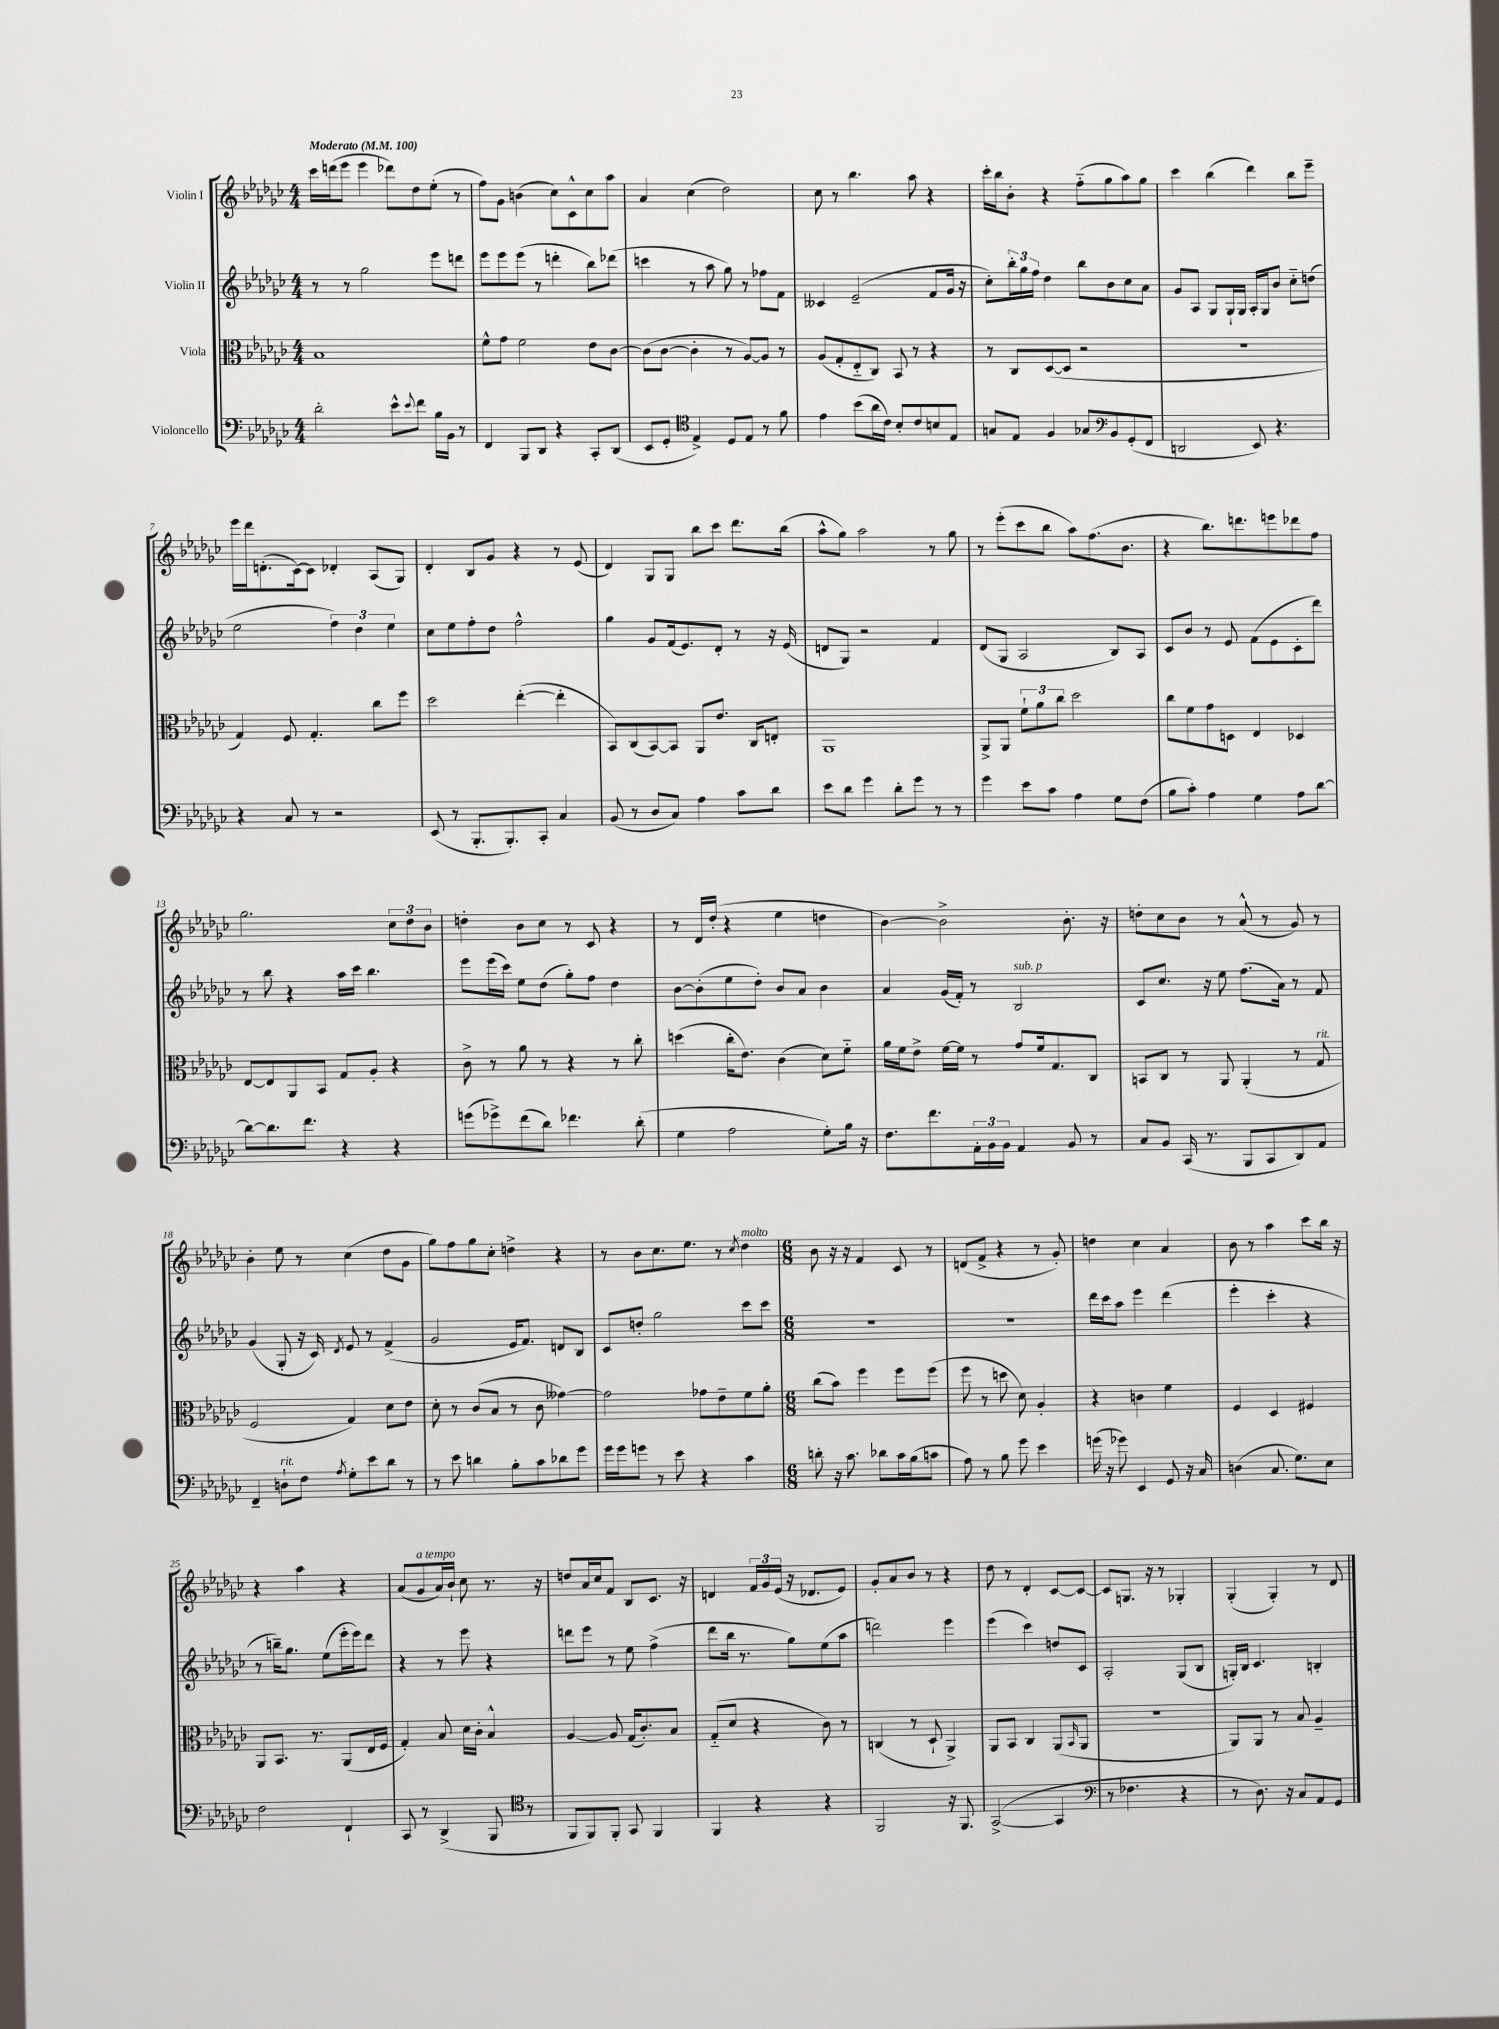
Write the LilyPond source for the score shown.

<<
\new StaffGroup <<
\new Staff = "s0" \with { instrumentName = "Violin I" } {
    \clef treble \key ges \major \numericTimeSignature \time 4/4 \tempo "Moderato" 4 = 100
    ces'''16 d'''16( ees'''8 ees'''4 des'''8) des''8 ees''8-.( r8 |
    f''8) ges'8 b'4( ces''8) ces'8-^ ces''8 aes''8 |
    aes'4 ces''4( des''2) |
    ces''8 r8 bes''4. aes''8 r4 |
    ces'''16-. bes''16 bes'8-. r4 f''8-_( ges''8 aes''8) ges''8 |
    ces'''4 bes''4( des'''4) bes''8 ees'''8-- |
    ees'''16 des'''16 d'8.-.( ces'16~) ces'8 des'4-. aes8( ges8) |
    des'4-. bes8 ges'8 r4 r8 ees'8( |
    des'4) ges8 ges8 bes''8 ces'''8 des'''8. bes''16( |
    aes''8-^ ges''8) aes''2 r8 ges''8 |
    r8 ees'''8-.( ces'''8 bes''8 aes''8) f''8.( bes'8. |
    r4 bes''8.) d'''8. e'''8 des'''8 f''8 |
    ges''2. \tuplet 3/2 { ces''8 des''8 bes'8 } |
    d''4-. bes'8 ces''8 r8 ces'8 r4 |
    r8 des'16 des''16-.( r4 ees''4 d''4 |
    bes'4~) bes'2-> bes'8.-. r16 |
    d''8-. ces''8 bes'8 r8 aes'8-^( r8 ges'8) r8 |
    bes'4-. ees''8 r8 ces''4( des''8 ges'8 |
    ges''8) f''8 ges''8 ces''8-. d''4-> r4 |
    r8 bes'8 ces''8. ees''8. r8 \acciaccatura { ces''8 } des''4^\markup { \italic "molto" } |
    \numericTimeSignature \time 6/8 bes'8 r16 r16 f'4 ces'8 r8 |
    d'8( f'8-> r4 r8 ges'8-.) |
    d''4 ces''4 aes'4 |
    bes'8 r8 aes''4 ces'''8 bes''16 r16 |
    r4 aes''4 r4 |
    aes'8( ges'8^\markup { \italic "a tempo" } aes'16) bes'16-! ces''8 r8. r16 |
    d''8 aes'16 ces''16 f'8 bes8 ces'8. r16 |
    d'4 \tuplet 3/2 { f'16 ges'16 ees'16( } r16 des'8. ees'8) |
    ges'8-. aes'8 bes'8 r8 r4 |
    des''8 r8 des'4-. ces'8~ ces'8~ |
    ces'8 g8. r16 r8 ges4-. |
    ges4-.( ges4-.) r8 des'8 \bar "|." |
}
\new Staff = "s1" \with { instrumentName = "Violin II" } {
    \clef treble \key ges \major \numericTimeSignature \time 4/4
    r8 r8 ges''2 ees'''8 d'''8 |
    ees'''8 ees'''8 ees'''8( r8 d'''4-. bes''8) des'''8( |
    c'''4 r8 aes''8 ges''8) r8 fes''8 f'8 |
    ceses'4 ees'2--( f'8 ges'16 r16 |
    ces''8-.) \tuplet 3/2 { bes''16-. ges''16 f''16 } des''4 bes''8 bes'8 ces''8 aes'8 |
    ges'8 aes8 ges8 ges16-! ges16 aes16-. ges16 bes'8 ces''8-_ d''8( |
    ees''2 \tuplet 3/2 { f''4) des''4 ees''4 } |
    ces''8 ees''8 f''8-. des''8 f''2-^ |
    ges''4 ges'8 f'16( ees'8.) des'8-. r8 r16 ees'16( |
    d'8 ges8) r2 f'4 |
    des'8( ges8 aes2 bes8) aes8 |
    ces'8 bes'8 r8 ees'8 f'8( ees'8 ces'8-. des'''8) |
    r8 bes''8 r4 aes''16 ces'''16 bes''4. |
    ees'''8 ees'''16( ces'''16) ees''8 des''8( ges''8-.) f''8 des''4 |
    bes'8~ bes'8-.( ees''8 des''8-.) bes'8 aes'8 bes'4 |
    aes'4 ges'16( f'16-.) r8 bes2^\markup { \italic "sub. p" } |
    ces'8 ces''8. r16 ees''8 f''8.( aes'16) r8 f'8 |
    ges'4( ges8-. r16 ces'16) \acciaccatura { des'8 } ees'8 r8 f'4->( |
    ges'2 ees'16 f'8.) d'8 bes8 |
    ces'8 d''8-. ges''2 ces'''8 ces'''8 |
    \numericTimeSignature \time 6/8 R2. |
    R2. |
    des'''16 ces'''16 aes''8 ees'''4 des'''4( |
    ees'''4-. ces'''4-. r4 |
    r8 b''16--) ges''8. ees''8( ees'''16-. ees'''16) des'''8 |
    r4 r8 ees'''8 r4 |
    d'''8 ees'''8 r8 ees''8 f''4->( |
    des'''8 bes''16 r8. ges''8) ees''8( aes''8 |
    d'''2) ees'''4 |
    ees'''4( ces'''4) d''8 ces'8 |
    aes2-. ges8( bes8 |
    g16-.) bes16 ces'4. b4-. \bar "|." |
}
\new Staff = "s2" \with { instrumentName = "Viola" } {
    \clef alto \key ges \major \numericTimeSignature \time 4/4
    bes1 |
    f'8-^ ges'8 f'2 ees'8 ces'8~ |
    ces'8( ces'8~ ces'4-. r8 aes8~) aes8 r8 |
    aes8( ges8-. ees8-_ ces8) bes,8 r8 r4 |
    r8 ces8 des8~( des8 r2 |
    R1 |
    ges4) f8 ges4.-. ces''8 f''8 |
    des''2 ees''4~-.( ees''4-. |
    bes,8) ces8( bes,8~) bes,8 aes,8 ees'8. ces16 e8-. |
    aes,1 |
    aes,8-> aes,8 \tuplet 3/2 { f'8-! aes'8 ces''8 } des''2 |
    ces''8 f'8 ges'8 d8 ees4 des4 |
    ees8~ ees8 aes,8 bes,8 ges8 aes8-. r4 |
    ces'8-> r8 aes'8 r8 r4 r8 ces''8-. |
    d''4( ces''16-. ees'8.) ces'4( des'8) f'8-_ |
    aes'16 f'16 ees'8-> f'16~ f'16 r8 ges'8 f'16 ges8. ces8 |
    b,8 ces8 r8 aes,8 aes,4-.( r8 ges8^\markup { \italic "rit." } |
    f2 ges4) des'8 ees'8 |
    des'8-. r8 ces'8( bes8 r8 ces'8 geses'4~) |
    geses'2 ges'8 ees'8-- f'8 aes'8-. |
    \numericTimeSignature \time 6/8 ces''8( bes'8) f''4 f''8 f''8( |
    f''8 r8 d''8 des'8) aes4-. |
    r4 c'4 f'4 |
    f4 des4 fis4 |
    aes,8 bes,8. r8. aes,8( ees16 f16 |
    ges4-.) bes8 des'16 ces'16-. bes4-^ |
    aes4~ aes8 ges16( ces'8.-.) bes8 |
    ges8-_( des'8 r4 ces'8) r8 |
    c4( r8 des8-! aes,4->) |
    aes,8 bes,8 ces4 aes,8( \grace { bes,16 } aes,8 |
    R2. |
    aes,8) aes,8 r8 bes8 aes4-- \bar "|." |
}
\new Staff = "s3" \with { instrumentName = "Violoncello" } {
    \clef bass \key ges \major \numericTimeSignature \time 4/4
    des'2-. ees'8-^ \appoggiatura { ees'8 } f'8 bes16 bes,16 r8 |
    f,4 bes,,8 des,8 r4 ces,8-. des,8( |
    ees,8 ges,8-. \clef tenor ees4->) des8 ees8 r8 f'8 |
    ees'4 bes'8( aes'16 ces'16) bes8-. ces'8 b8 ees8 |
    g8 ees8 f4 ges8 bes,8 ges,8-.( f,8 |
    \clef bass d,2 ees,8) r4. |
    r4 ces8 r8 r2 |
    ees,8( r8 bes,,8.-. bes,,8.-.) ces,8-. ces4 |
    bes,8( r8 des8 ces8) aes4 ces'8 des'8 |
    ees'8 des'8 ges'4 des'8-. ges'8 r8 r8 |
    ges'4 ees'8 ces'8 aes4 ges8 f8( |
    bes8 ces'8-.) aes4 ges4 aes8 des'8~ |
    des'8~ des'8. f'8. r4 r4 |
    g'8( ges'8->) f'8( des'8) fes'4. des'8-.( |
    ges4 aes2 ges8-.) bes16 r16 |
    f8. f'8. \tuplet 3/2 { aes,16-. bes,16 bes,16 } aes,4 bes,8 r8 |
    ces8 bes,8 ces,16( r8. bes,,8 ces,8 des,8) aes,8 |
    f,4-- d8-!^\markup { \italic "rit." } f8 \acciaccatura { aes8 } ges8-. ees'8 des'8 r8 |
    r8 ees'8 d'4 bes8-. ces'8 des'8 ges'8 |
    ges'16 ges'16 g'8 r8 ees'8 r4 ces'4 |
    \numericTimeSignature \time 6/8 d'8-. r16 ces'8. des'8 ces'16 bes16( c'8 |
    aes8) r8 bes8 ges'8 ees'4 |
    g'16( r16 ges'8) ees,4 ges,8 r16 ces16 |
    d4( ces8. ges8.) ees8 |
    f2 f,4-! |
    ces,8 r8 des,4->( bes,,8 r8 |
    \clef tenor f,8 f,8) f,8-. ges,8 f,4 |
    f,4 r4 r4 |
    f,2 r16 f,8. |
    ges,2~->( ges,4 |
    \clef bass r8 fes4. r4 |
    r8 des8.) r16 ces8 aes,8 ges,8 \bar "|." |
}
>>
>>
